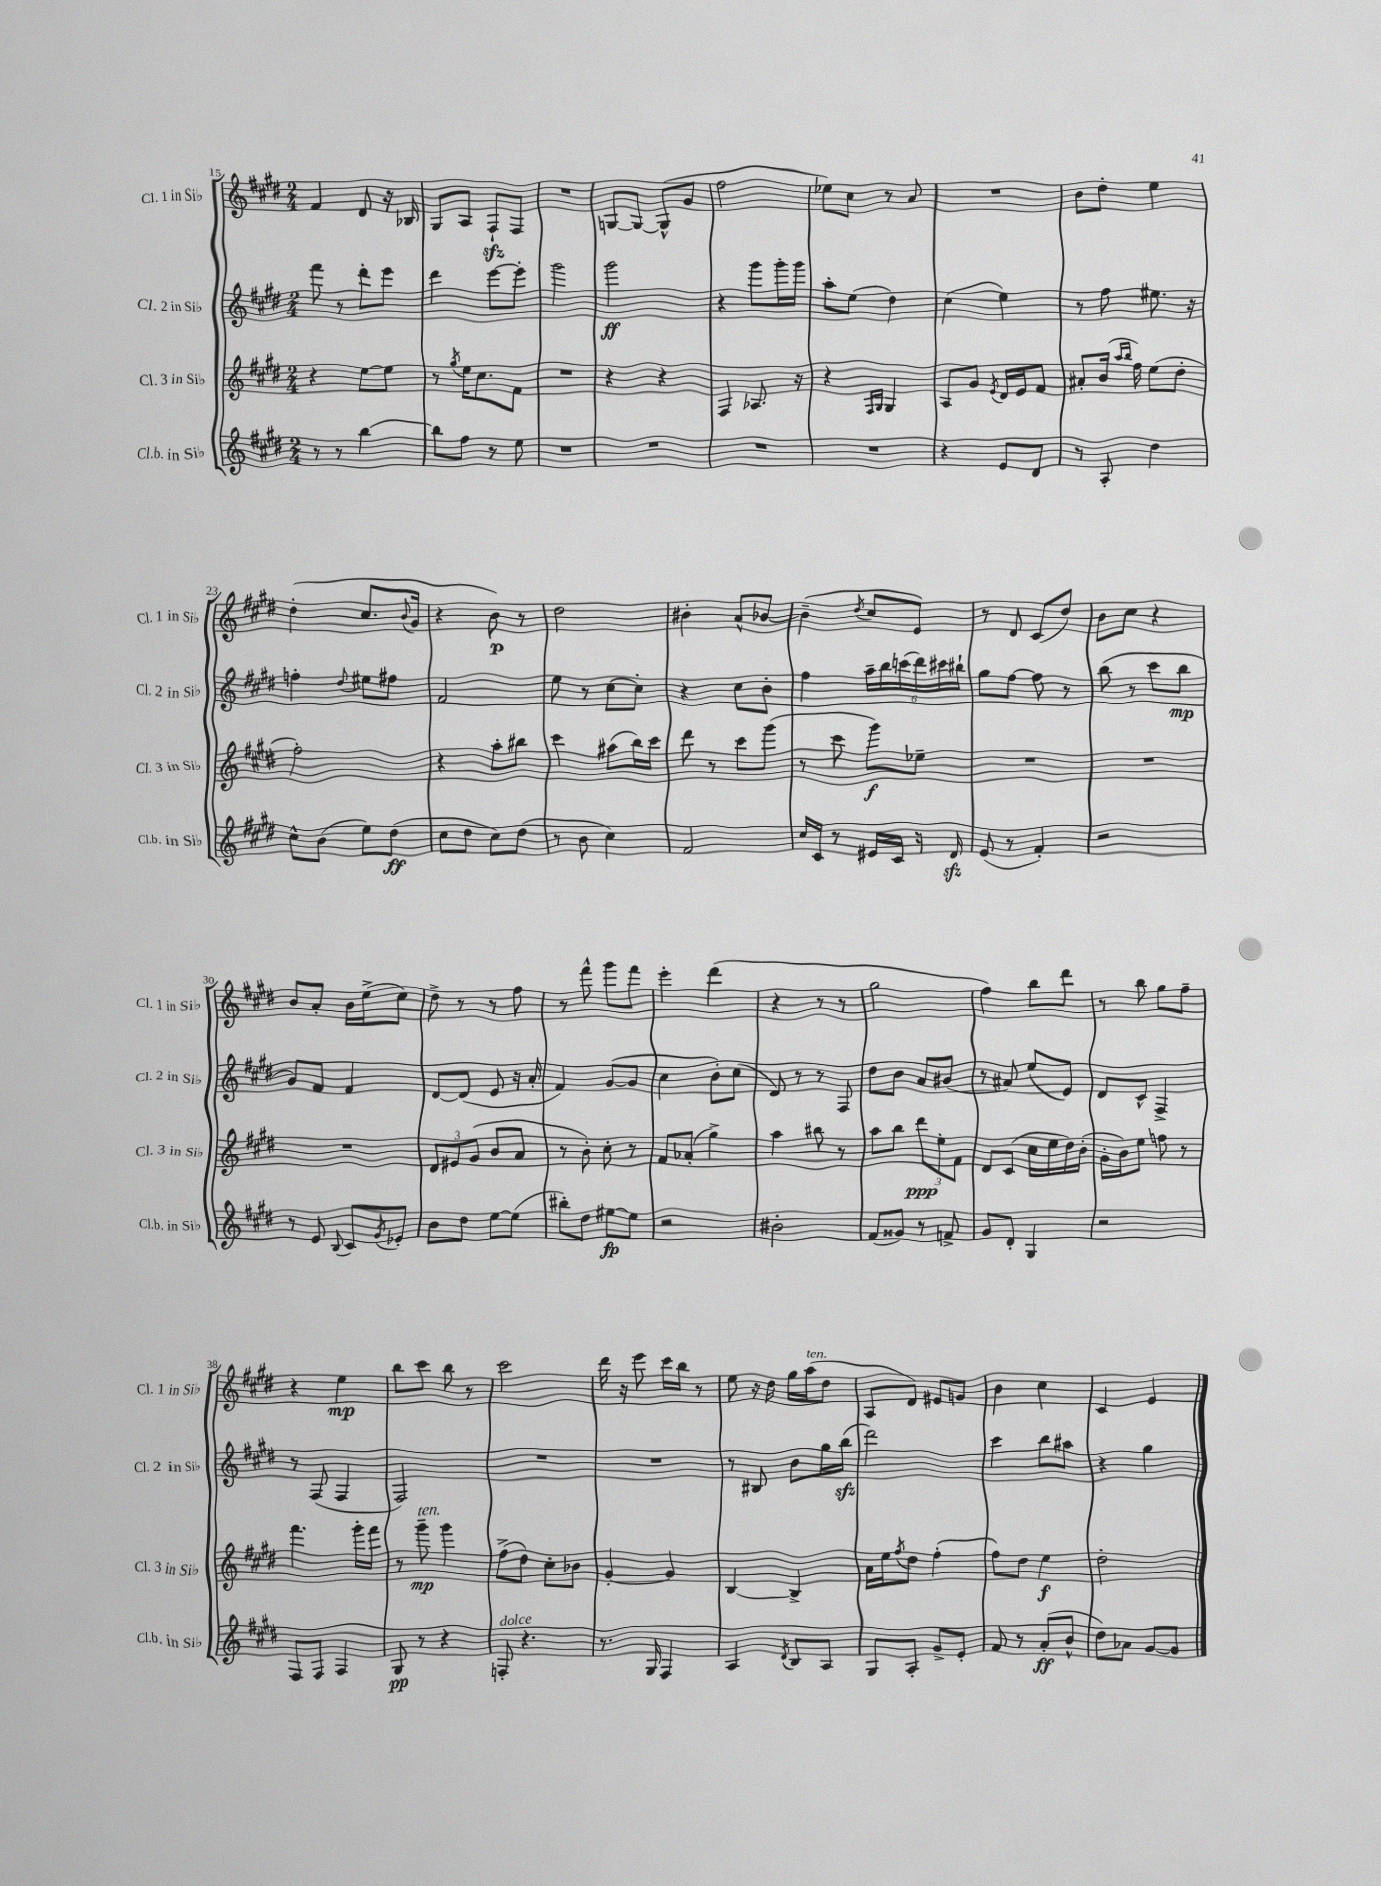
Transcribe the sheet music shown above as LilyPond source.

<<
\new StaffGroup <<
\new Staff = "s0" \with { instrumentName = "Cl. 1 in Sib" shortInstrumentName = "Cl. 1 in Sib" } {
    \clef treble \key e \major \numericTimeSignature \time 2/4
    fis'4 dis'8 r16 bes16 |
    gis8 a8 fis8-!\sfz fis8 |
    R2 |
    g8~ g8~ g8-^( gis'8 |
    fis''2 |
    ees''8) cis''8 r8 a'8 |
    R2 |
    b'8 dis''8-. e''4 |
    dis''4-.( cis''8. \appoggiatura { b'8 } gis'16 |
    r4 b'8\p) r8 |
    dis''2 |
    bis'4-. a'8-^ bes'8~ |
    bes'4--( \acciaccatura { dis''8 } cis''8 e'8) |
    r8 dis'8 cis'8( dis''8) |
    b'8 cis''8 r4 |
    b'8 a'8-. b'16 e''16->( cis''8) |
    dis''8-> r8 r8 fis''8 |
    r8 fis'''8-^ gis'''8 fis'''8 |
    e'''4-. dis'''4( |
    r4 r8 r8 |
    gis''2 |
    fis''4) b''8 dis'''8 |
    r8 b''8 gis''8 fis''8-- |
    r4 e''4\mp |
    b''8 cis'''8 b''8 r8 |
    cis'''2 |
    dis'''16 r16 e'''8 cis'''16 b''16 r8 |
    e''8 r16 dis''16 gis''16 a''16^\markup { \italic "ten." }( dis''8 |
    a8 dis'8) eis'8 g'8 |
    b'4 cis''4 |
    cis'4 e'4 \bar "|." |
}
\new Staff = "s1" \with { instrumentName = "Cl. 2 in Sib" shortInstrumentName = "Cl. 2 in Sib" } {
    \clef treble \key e \major \numericTimeSignature \time 2/4
    fis'''8 r8 dis'''8-. e'''8 |
    dis'''4 e'''8~ e'''8-. |
    gis'''2 |
    gis'''2\ff |
    r4 gis'''8 gis'''16-. gis'''16 |
    a''8-. e''8( dis''4) |
    cis''4( e''4) |
    r8 fis''8 eis''8. r16 |
    f''4-. \appoggiatura { dis''8 } eis''8 fis''8 |
    fis'2 |
    e''8 r8 cis''8~ cis''8-. |
    r4 cis''8 b'8-. |
    fis''4 \tuplet 6/4 { a''16-- b''16 c'''16( dis'''16) cis'''16 bis''16-! } |
    gis''8 fis''8~ fis''8 r8 |
    b''8( r8 cis'''8 b''8\mp |
    gis'8) fis'8 fis'4 |
    dis'8~ dis'8( e'8 r16 a'16-. |
    fis'4) gis'8~( gis'8 |
    cis''4 b'8-.) cis''8( |
    dis'8) r8 r8 fis8 |
    dis''8 b'8 a'8 bis'8( |
    r8 ais'8) e''8( e'8) |
    dis'8 cis'8-^ fis4-> |
    r8 fis8( fis4 |
    fis2) |
    R2 |
    R2 |
    r8 bis8 b'8 gis''16 b''16\sfz( |
    dis'''2) |
    cis'''4 b''8 ais''8 |
    r4 gis''4 \bar "|." |
}
\new Staff = "s2" \with { instrumentName = "Cl. 3 in Sib" shortInstrumentName = "Cl. 3 in Sib" } {
    \clef treble \key e \major \numericTimeSignature \time 2/4
    r4 e''8~ e''8 |
    r8 \acciaccatura { gis''8 } e''16 cis''8. fis'8 |
    R2 |
    r4 r4 |
    fis4 aes8. r16 |
    r4 \grace { fis16 gis16 } gis4 |
    a8 gis'8 \acciaccatura { e'8 } dis'16 e'16 fis'8 |
    ais'8-. b'16( \grace { a''16 b''16 } fis''16) e''8( dis''8-. |
    fis''2-.) |
    r4 a''8-. bis''8 |
    cis'''4 ais''8( b''16) cis'''16 |
    dis'''8 r8 cis'''8 gis'''8( |
    r8 cis'''8 gis'''8\f) ees''8-- |
    R2 |
    R2 |
    R2 |
    \tuplet 3/2 { dis'8 eis'8 gis'8( } b'8 a'8 |
    r8 b'8-.) cis''8-. r8 |
    fis'8 aes'8-.( gis''4->) |
    a''4 bis''8 r8 |
    a''8 b''8 \tuplet 3/2 { dis'''8\ppp e''8-. fis'8 } |
    dis'8 cis'8( cis''16 e''16 dis''16) b'16-.( |
    gis'16-. b'16) e''8 f''8 r8 |
    fis'''4. gis'''16-. fis'''16 |
    r8 gis'''8--\mp^\markup { \italic "ten." } gis'''4 |
    fis''8->( dis''8) cis''8-. bes'8 |
    gis'4~-. gis'4 |
    b4~ b4-> |
    a'16 e''16 \acciaccatura { fis''8 } dis''8 fis''4-.( |
    fis''8) dis''8 e''4\f |
    dis''2-. \bar "|." |
}
\new Staff = "s3" \with { instrumentName = "Cl.b. in Sib" shortInstrumentName = "Cl.b. in Sib" } {
    \clef treble \key e \major \numericTimeSignature \time 2/4
    r8 r8 b''4~ |
    b''8 fis''8 r8 e''8 |
    R2 |
    R2 |
    R2 |
    R2 |
    r4 e'8 dis'8 |
    r8 a8-. dis''4 |
    cis''8-^ b'8( e''8) dis''8\ff( |
    cis''8 dis''8 cis''8) dis''8( |
    r8 b'8 cis''4) |
    fis'2 |
    cis''16 cis'16 r8 eis'16 cis'16 r16 dis'16\sfz |
    e'8( r8 fis'4-.) |
    r2 |
    r8 e'8 \appoggiatura { b8 } cis'8 \acciaccatura { gis'8 } ees'8-. |
    b'8 dis''8 e''8~ e''8( |
    bis''8-.) dis''8 eis''8~\fp eis''8 |
    r2 |
    bis'2-. |
    fis'8( gisis'8) r8 f'8-> |
    gis'8 dis'8-. gis4 |
    r2 |
    fis8 fis8 fis4 |
    gis8\pp r8 r4 |
    f8-.^\markup { \italic "dolce" } r4. |
    r8. gis16 fis4 |
    a4 \acciaccatura { dis'8 } b8 a8 |
    gis8 a8-. gis'8-> e'8-. |
    fis'8 r8 a'8-.\ff( b'8-^ |
    dis''8) aes'8 gis'8~ gis'8 \bar "|." |
}
>>
>>
\layout { \context { \Score currentBarNumber = #15 } }
